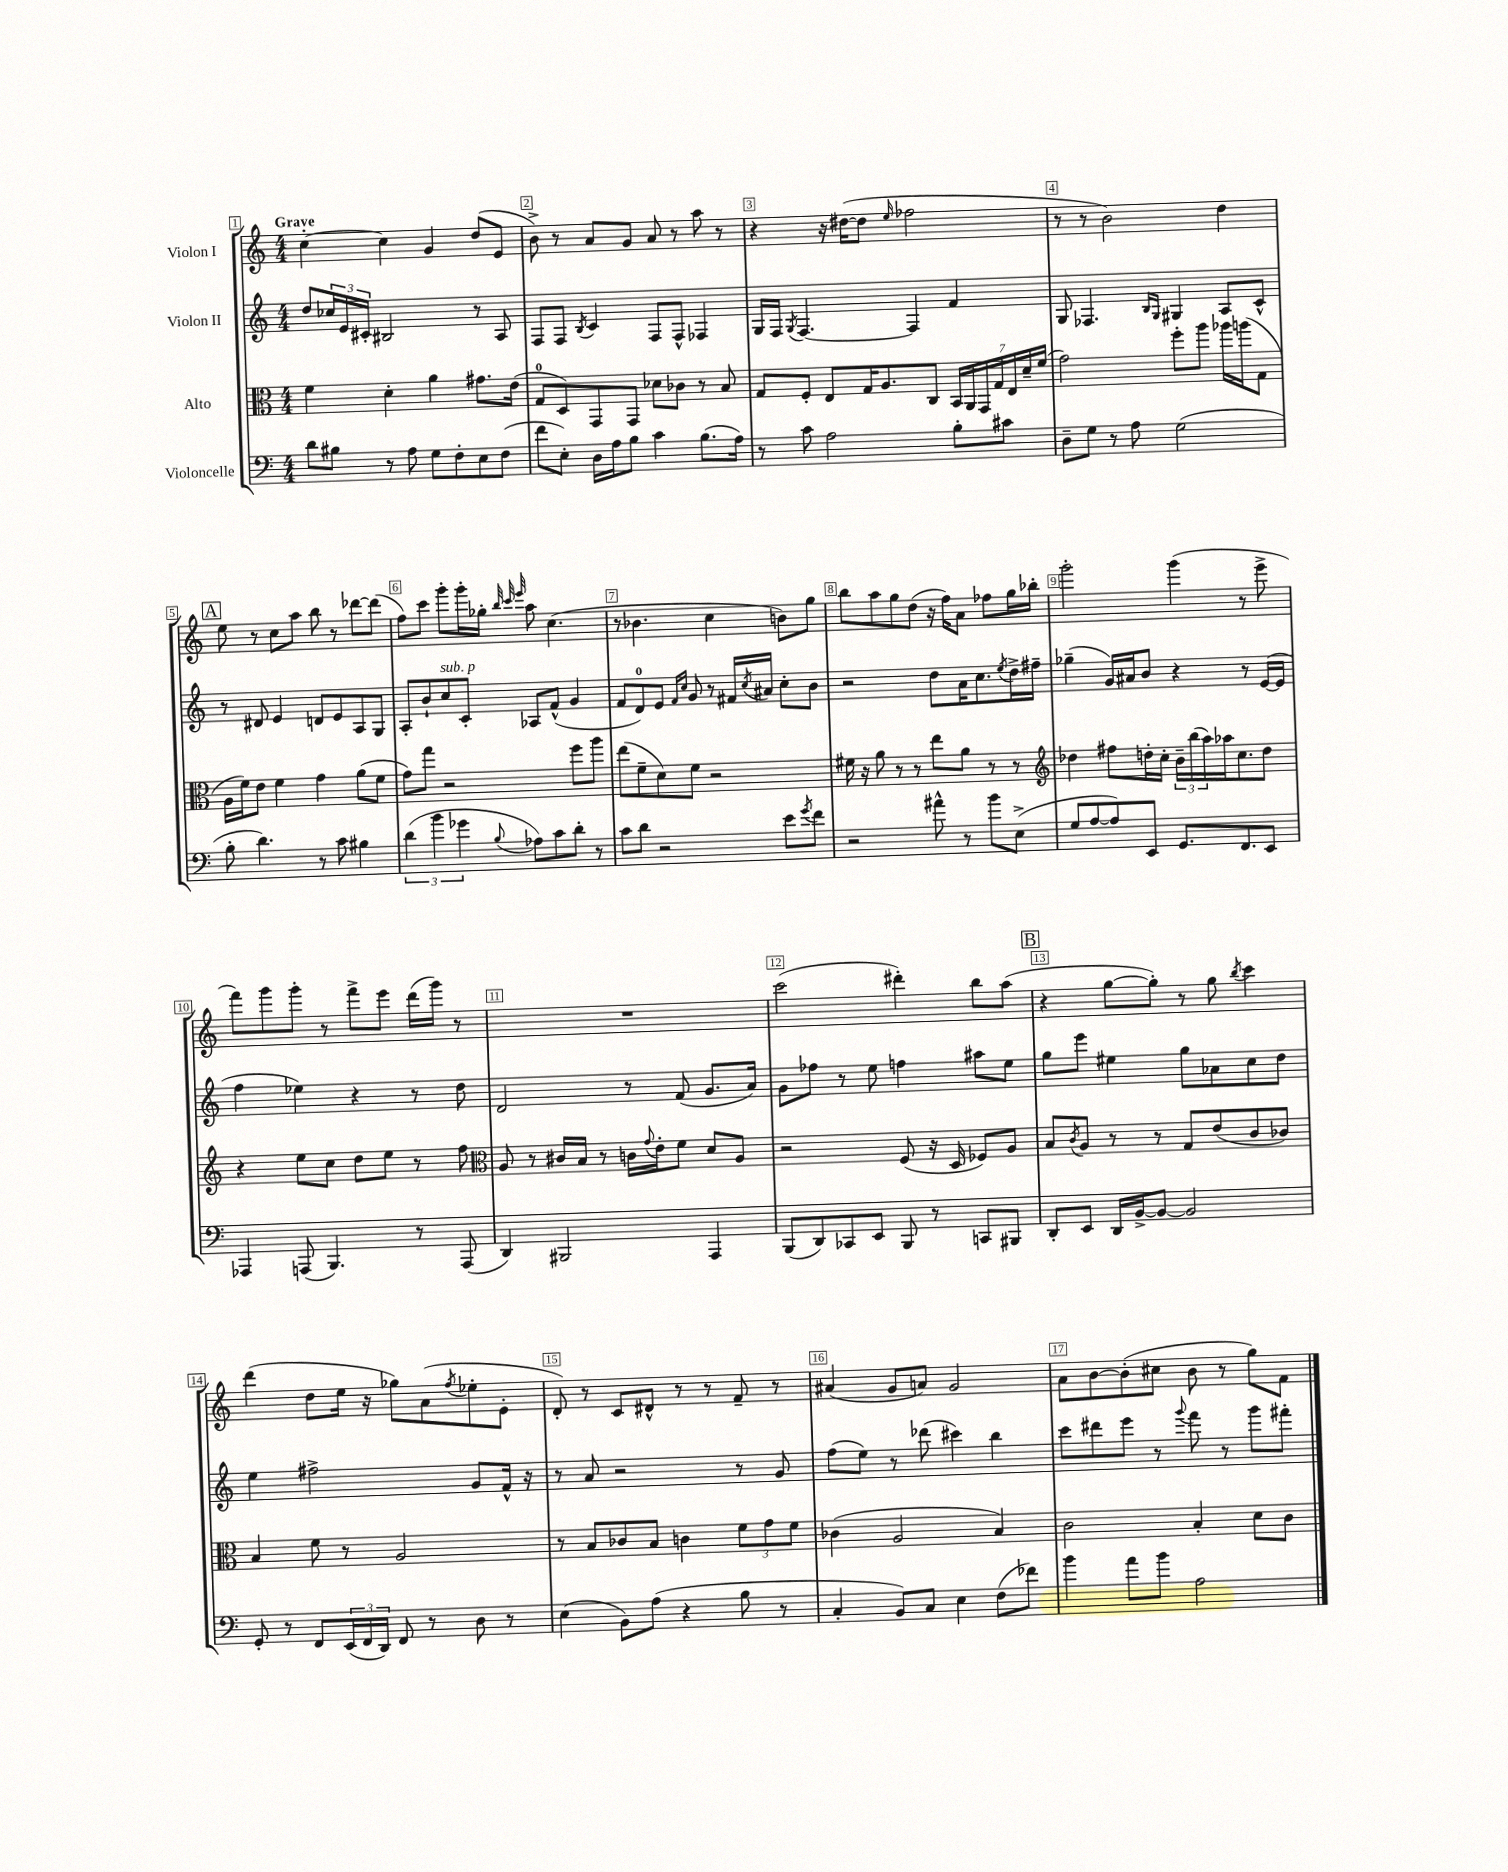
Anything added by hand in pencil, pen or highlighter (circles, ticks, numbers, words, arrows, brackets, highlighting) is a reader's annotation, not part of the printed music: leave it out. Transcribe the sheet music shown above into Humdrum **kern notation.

**kern	**kern	**kern	**kern
*staff4	*staff3	*staff2	*staff1
*clefF4	*clefC3	*clefG2	*clefG2
*k[]	*k[]	*k[]	*k[]
*M4/4	*M4/4	*M4/4	*M4/4
8d\L	4f\	8dd/L	[4cc'\
8B#\J	.	24cc-/L	.
.	.	24e/	.
.	.	24c#'/JJ	.
8r	4d'\	2B#/	4cc\]
8A\	.	.	.
8G\L	4a\	.	4g/
8F'\	.	.	.
8E\	8.g#\L	8r	(8dd/L
(8F\J	.	8A/	8e/J
.	(16e\Jk	.	.
=	=	=	=
8f\L	8G/L	8F/L	8b^\)
8E'\J)	8D/)	8F/J	8r
.	.	8qB/	.
16D\LL	8GG/	4c/	8a/L
16A\J	.	.	.
8B\J	8GG/J	.	8g/J
4c\	8d-\L	8F/L	8a/
.	8c-\J	8F^^/J	8r
(8.B\L	8r	4F-/	8aa\
.	8B/	.	8r
16A\Jk)	.	.	.
=	=	=	=
8r	8G/L	16G/LL	4r
.	.	16F/JJ	.
.	.	8qG/	.
8c\	8F'/J	[4.F/	.
2A\	8E/L	.	16r
.	.	.	([16dd#\LK
.	16G/K	.	8dd#\]J
.	8.A/	.	.
.	.	.	16qqee/
.	.	4F/]	2ff-\
.	8C/J	.	.
8B'\L	28BB/LL	4f/	.
.	28AA/	.	.
.	28GG/	.	.
.	28G/	.	.
8c#\J	.	.	.
.	28E/	.	.
.	28d~/	.	.
.	(28f/JJ	.	.
=	=	=	=
8D~\L	2g\)	8G/	8r
8G\J	.	4.F-/	8r
8r	.	.	2b\)
8A\	.	.	.
.	.	16qqB/LL	.
.	.	16qqG/JJ	.
(2G\	8ff'\L	4G#/	.
.	8aa\J	.	.
.	16aa-\LL	8A/L	4dd\
.	(16aa\J	.	.
.	8G\J	8c^^/J	.
=	=	=	=
8B'\	16A\LL	8r	8ee\
.	16f\J)	.	.
4.d\)	8e\J	8d#/	8r
.	4f\	4e/	8cc\L
.	.	.	8aa\J
8r	4g\	8d/L	8bb\
8c\	.	8e/	8r
4B#\	(8a\L	8A/	[8ddd-\L
.	8f\J	8G/J	(8ddd-\]J
=	=	=	=
(6d\	8g\L)	8A'/L	8ff\L)
.	8gg\J	8b`/	8ccc\J
6b\	.	.	.
.	2r	8cc/	8ggg'\L
6g-\	.	.	.
.	.	8c'/J	16ggg'\L
.	.	.	16gg-'\JJ
.	.	.	32qqbb/
.	.	.	32qqccc/
8qqB/	.	.	32qqeee/
8A-\L)	.	8A-/L	8aa\
8c\	.	(8f^^/J	(4.cc\
8d'\J	8ff\L	4g/	.
8r	8aa\J	.	.
=	=	=	=
8c\L	(8ee\L	8f/L	8r
8d\J	8f~\	8d/)	4.b-\
2r	8d\)	8e/J	.
.	.	16qqf/LL	.
.	.	16qqcc/JJ	.
.	8f\J	8g/	.
.	2r	8r	4cc\
.	.	16f#/LL	.
.	.	8qcc/	.
.	.	16a#/JJ	.
8e\L	.	8cc'\L	8b\L)
8qg/	.	.	.
8f\J	.	8b\J	8gg\J
=	=	=	=
2r	16f#\	2r	8bb\L
.	16r	.	.
.	8a\	.	8aa\
.	8r	.	8gg\
.	8r	.	(8dd\J
8a#^^\	8ee\L	8dd\L	16r
.	.	.	16ff\LK)
8r	8a\J	16a\K	8a\J
.	.	8.cc\	.
8b\L	8r	.	8ff-\L
.	.	8qee/	.
(8E^\J	8r	16dd^\L	16gg\L
.	.	16ff#~\JJ	16bb-'\JJ
=	=	=	=
*	*clefG2	*	*
8G/L	4dd-\	(4gg-~\	2ggg'\
[8A/	.	.	.
8A/])	8ff#\L	16g/LL)	.
.	.	16a#/J	.
8EE/J	16dd'\L	8b/J	.
.	16cc'\JJ	.	.
8.GG/L	24b~\LL	4r	(4ggg\
.	(24bb\	.	.
.	24aa\)	.	.
.	16aa-\J	.	.
8.FF/	8.cc\	.	.
.	.	8r	8r
8EE/J	8dd\J	([16e/LL	8eee^\
.	.	16e/]JJ	.
=	=	=	=
4AAA-/	4r	4ff\	8fff\L)
.	.	.	8ggg\
(8AAA/	8ee\L	4ee-\)	8ggg'\J
4.BBB/)	8cc\J	.	8r
.	8dd\L	4r	8fff^\L
.	8ee\J	.	8eee\J
8r	8r	8r	(16ddd\LL
.	.	.	16ggg\JJ)
(8AAA/	8ff\	8dd\	8r
=	=	=	=
*	*clefC3	*	*
4DD/)	8A/	2d/	1r
.	8r	.	.
2BBB#/	16c#/LL	.	.
.	16B/JJ	.	.
.	8r	.	.
.	16c\LL	8r	.
.	8qqg/	.	.
.	16e'\J	.	.
.	8f\J	(8f/	.
4AAA/	8d/L	8.g/L	.
.	8A/J	.	.
.	.	16a/Jk)	.
=	=	=	=
(8BBB/L	2r	8g\L	(2ccc\
8DD/)	.	8ff-\J	.
8CC-/	.	8r	.
8EE/J	.	8ee\	.
8BBB/	(8F/	4ff\	4ddd#'\)
8r	16r	.	.
.	16D/	.	.
8CC/L	8F-/L)	8aa#\L	8bb\L
8BBB#/J	8A/J	8ee\J	(8aa\J
=	=	=	=
8DD'/L	8B/L	8gg\L	4r
.	8qc/	.	.
8EE/J	8A/J	8eee\J	.
16DD/LL	8r	4ee#\	[8gg\L
[16BB^/J	.	.	.
8BB/_J	8r	.	8gg'\]J)
2BB/]	8G/L	8gg\L	8r
.	(8e/	8a-\	8gg\
.	.	.	8qbb/
.	8c/	8cc\	4ccc\
.	8c-/J)	8dd\J	.
=	=	=	=
8GG'/	4B/	4ee\	(4ddd\
8r	.	.	.
8FF/L	8f\	2ff#^\	8dd\L
(24EE/L	8r	.	16ee\Jk
24FF/	.	.	.
.	.	.	16r
24DD/JJ)	.	.	.
8FF/	2A/	.	8gg-\L)
8r	.	.	(8a\
.	.	.	8qff/
8D\	.	8g/L	8ee-'\
8r	.	16f^^/Jk	8e'\J
.	.	16r	.
=	=	=	=
(4E\	8r	8r	8d'/)
.	8B/L	8a/	8r
8BB\L)	8c-/	2r	8c/L
(8A\J	8B/J	.	8d#^^/J
4r	4c\	.	8r
.	.	.	8r
8B\	12f\L	8r	8f~/
.	12g\	.	.
8r	.	8g/	8r
.	12f\J	.	.
=	=	=	=
4C'/	(4c-\	(8ff\L	(4a#/
.	.	8ee\J)	.
8BB/L)	2A/	8r	8g/L
8C/J	.	(8ddd-\	8a/J)
4E\	.	4ccc#\)	2g/
(8F\L	4B/)	4bb\	.
8f-\J)	.	.	.
=	=	=	=
4b\	2c\	8ccc\L	8a\L
.	.	8ddd#\	[8b\
8a\L	.	8eee\J	(8b'\]
8b\J	.	8r	8cc#\J
.	.	8qqggg/	.
2A\	4B'/	8fff\	8b\
.	.	8r	8r
.	8d\L	8ggg\L	8gg\L)
.	8c\J	8fff#'\J	8f\J
==	==	==	==
*-	*-	*-	*-
